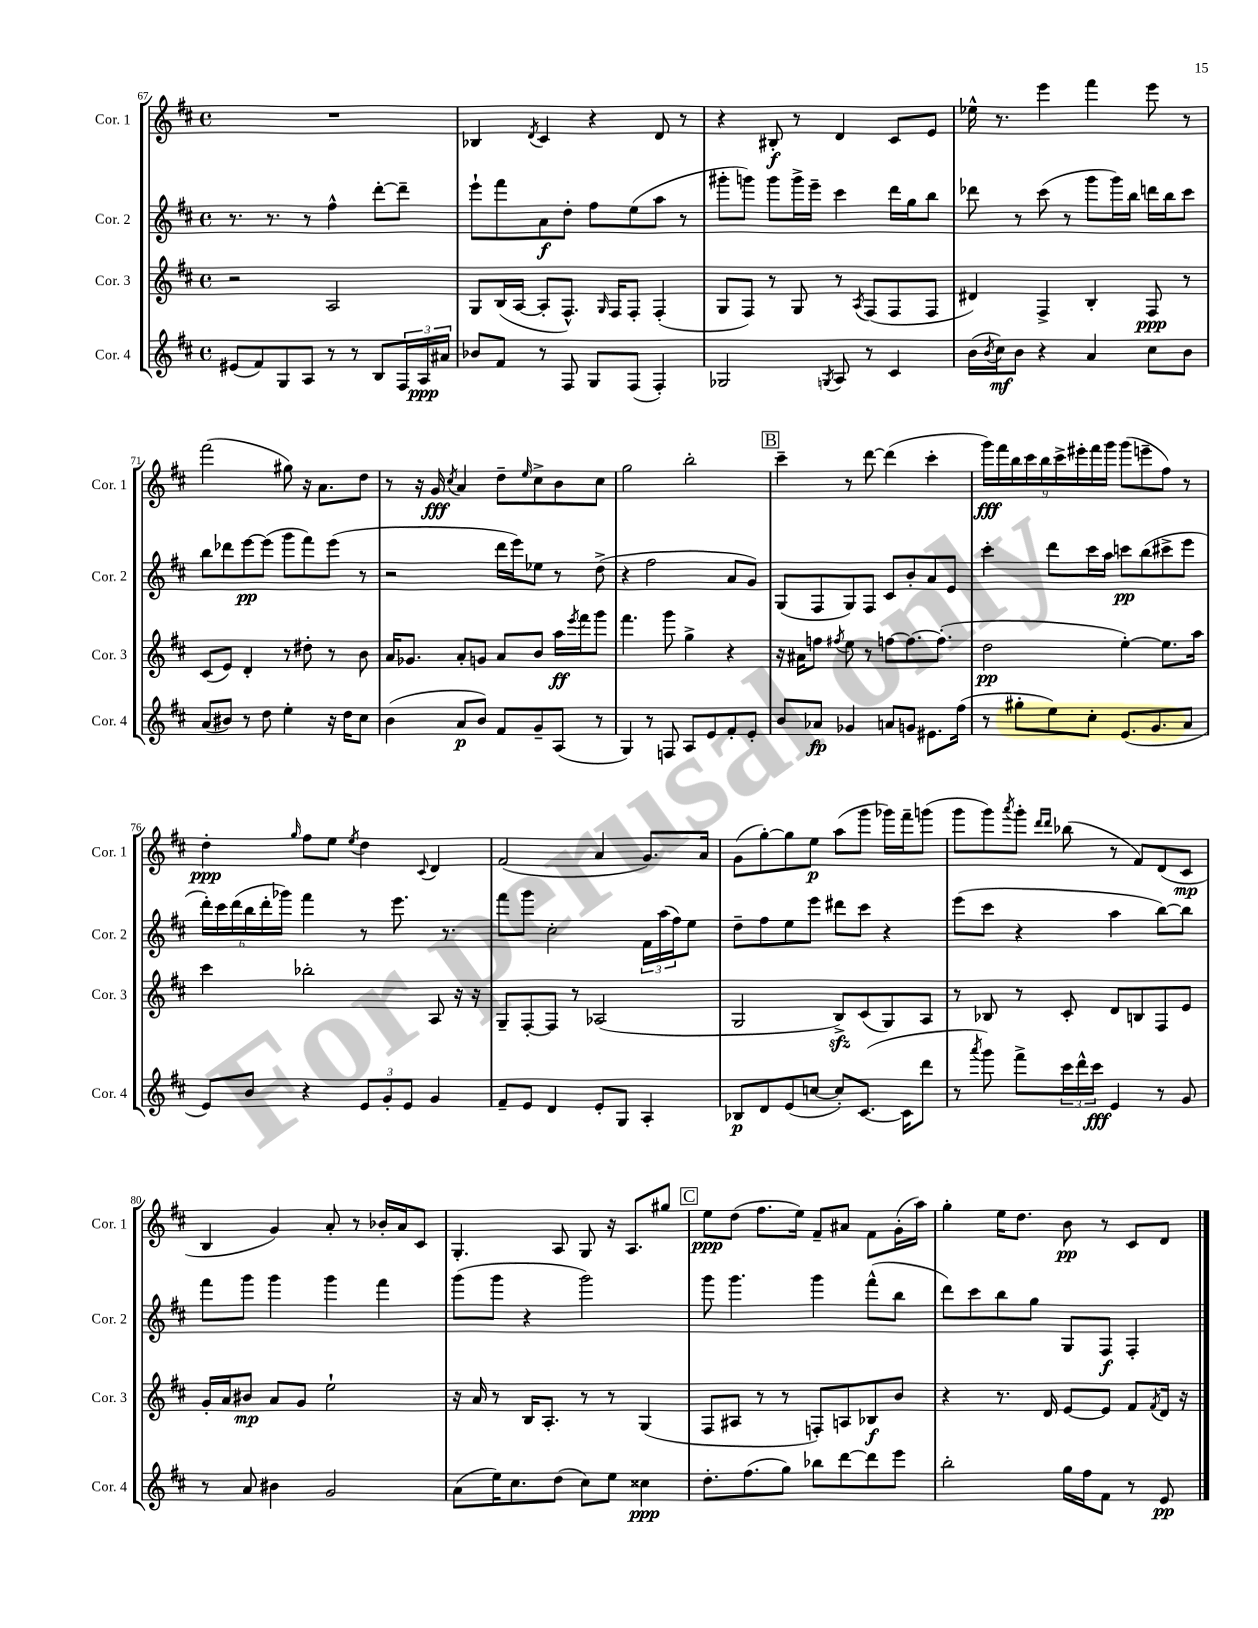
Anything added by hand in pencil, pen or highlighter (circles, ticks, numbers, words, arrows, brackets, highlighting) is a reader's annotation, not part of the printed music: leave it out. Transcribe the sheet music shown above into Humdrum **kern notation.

**kern	**kern	**kern	**kern
*staff4	*staff3	*staff2	*staff1
*clefG2	*clefG2	*clefG2	*clefG2
*k[f#c#]	*k[f#c#]	*k[f#c#]	*k[f#c#]
*M4/4	*M4/4	*M4/4	*M4/4
*met(c)	*met(c)	*met(c)	*met(c)
(8e#	2r	8.r	1r
8f#)	.	.	.
.	.	8.r	.
8G	.	.	.
8A	.	8r	.
8r	2A	4ff#^^	.
8r	.	.	.
8B	.	[8ddd'	.
24F#	.	8ddd~]	.
24A	.	.	.
24a#	.	.	.
=	=	=	=
8b-	8G	8eee`	4B-
8f#	(16B	8fff#	.
.	[16A	.	.
.	.	.	8qd
8r	8A']	8a	4c#
8F#	8.F#^^)	8dd'	.
8G	.	8ff#	4r
.	16qqG	.	.
.	16F#	.	.
(8F#	8F#'	(8ee	.
4F#')	(4F#'	8aa	8d
.	.	8r	8r
=	=	=	=
2G-	8G	8ggg#'	4r
.	8F#)	8ggg)	.
.	8r	8ggg	8B#'
.	8G	16ggg^	8r
.	.	16eee~	.
8qG	.	.	.
8A	8r	4ccc#	4d
.	8qA	.	.
8r	(8F#	.	.
4c#	8F#	16ddd	8c#
.	.	16gg	.
.	8F#	8bb	8e
=	=	=	=
(16b	4d#)	8ddd-	16ee-^^
8qb	.	.	.
16cc#)	.	.	8.r
8b	.	8r	.
4r	4F#^	(8ccc#	4eee
.	.	8r	.
4a	4B'	8ggg	4fff#
.	.	16ggg)	.
.	.	16bb	.
8cc#	8F#	16ddd	8eee
.	.	16bb	.
8b	8r	8ccc#	8r
=	=	=	=
(8a	(8c#	8bb	(2fff#
8b#)	8e)	8ddd-	.
8r	4d'	[8eee	.
8dd	.	(8eee]	.
4ee'	8r	8ggg	8gg#)
.	8dd#'	8fff#)	16r
.	.	.	8.a
16r	8r	(8eee	.
16dd	.	.	.
8cc#	8b	8r	8dd
=	=	=	=
(4b	16a	2r	8r
.	8.g-	.	.
.	.	.	16r
.	.	.	16g
.	.	.	8qcc#
8a	8a'	.	4a
8b)	8g	.	.
8f#	8a	16ddd	8dd~
.	.	16eee)	.
.	.	.	16qqee
8g~	8b	8ee-	8cc#^
(8A	16aa	8r	8b
.	8qeee	.	.
.	16fff#	.	.
8r	8ggg	(8dd^	8cc#
=	=	=	=
4G)	4.fff#	4r	2gg
8r	.	2ff#	.
8F	8ggg	.	.
8A	4gg^	.	2bb'
8e	.	.	.
8f#'	4r	8a	.
8e'	.	8g)	.
=	=	=	=
8b	16r	(8G	4ccc#~
.	16a#	.	.
8a-	8ff	8F#	.
.	8qff#	.	.
4g-	8ee	8G)	8r
.	8r	8F#	[8ddd
8a	[8ff	8c#	(4ddd]
8g	8.ff_	8b'	.
8.e#	.	8a	4ccc#'
.	(8.ff']	.	.
.	.	8e	.
(16ff#	.	.	.
=	=	=	=
8r	2dd	4ccc#'	18ggg)
.	.	.	18fff#
.	.	.	18bb
8gg#'	.	.	.
.	.	.	18ccc#
.	.	.	18bb
8ee)	.	8ddd	.
.	.	.	18ccc#^
.	.	.	18eee#'
8cc#'	.	16ccc#	.
.	.	.	18fff#
.	.	16aa	.
.	.	.	18ggg
(8.e	[4ee')	8ccc	(8ggg
.	.	(8bb	8eee~
8.g	.	.	.
.	8.ee]	8ccc#^	8ff#)
8a	.	8eee	8r
.	16aa	.	.
=	=	=	=
8e)	4ccc#	24ddd')	4dd'
.	.	24ccc#	.
.	.	(24ddd	.
8b	.	24bb	.
.	.	24ddd'	.
.	.	24ggg-)	.
.	.	.	16qqgg
4r	2bb-'	4fff#	8ff#
.	.	.	8ee
.	.	.	8qee
12e	.	8r	4dd
12g'	.	.	.
.	.	8.eee	.
12e	.	.	.
.	.	.	8qqc#
4g	8A	.	4d
.	.	8.r	.
.	16r	.	.
.	16r	.	.
=	=	=	=
8f#~	8G~	8fff#	(2f#
8e	[8F#'	8ggg	.
4d	8F#]	2cc#'	.
.	8r	.	.
8e'	(2A-	.	4a
8G	.	.	.
4A'	.	24f#	8.g)
.	.	(24aa	.
.	.	24ff#)	.
.	.	8ee	.
.	.	.	16a
=	=	=	=
8B-	2G	8dd~	(8g
8d	.	8ff#	[8gg')
(8e	.	8ee	8gg]
[8cc	.	8eee	8ee
8cc'])	8B^)	8ddd#	(8aa
([8.c#	(8c#	8ccc#	8ggg
.	8G)	4r	16ggg-)
16c#]	.	.	16fff#~
8ddd	8A	.	(8ggg
=	=	=	=
8r	8r	(8eee	8ggg
8qaaa	.	.	.
8ggg)	8B-	8ccc#	8ggg)
.	.	.	8qaaa
8fff#^	8r	4r	8ggg'
.	.	.	16qqddd
.	.	.	16qqddd
24ccc#	8c#'	.	(8bb-
24ddd^^	.	.	.
24ccc#	.	.	.
4e	8d	4aa	8r
.	8B	.	8f#)
8r	8F#	[8bb)	(8d
8g	8e	8bb]	8c#
=	=	=	=
8r	16g'	8fff#	4B
.	16a	.	.
8a	8b#	8ggg	.
4b#	8a	4ggg	4g)
.	8g	.	.
2g	2ee`	4ggg	8a'
.	.	.	8r
.	.	4fff#	16b-'
.	.	.	16a
.	.	.	8c#
=	=	=	=
(8a	16r	(8ggg	4.G'
.	16a	.	.
16ee)	8r	8ggg	.
8.cc#	.	.	.
.	16B	4r	.
.	8.A'	.	.
(8dd	.	.	8A
8cc#)	8r	2ggg)	8G
8ee	8r	.	16r
.	.	.	8.A
4cc##	(4G	.	.
.	.	.	8gg#
=	=	=	=
8.dd'	8F#	8ggg	8ee
.	8A#	4.ggg	(8dd
(8.ff#	.	.	.
.	8r	.	8.ff#
8gg)	8r	.	.
.	.	.	16ee)
8bb-	8F')	4ggg	8f#~
[8ddd	8A	.	8a#
8ddd]	8B-	(8fff#^^	8f#
8eee	8b	8bb	(16g'
.	.	.	16aa)
=	=	=	=
2bb'	4r	8ddd)	4gg'
.	.	8ccc#	.
.	8.r	8bb	16ee
.	.	.	8.dd
.	.	8gg	.
.	16d	.	.
16gg	[8e	8G	8b
16ff#	.	.	.
8f#	8e]	8F#	8r
8r	8f#	4F#'	8c#
.	8qf#	.	.
8e	16d	.	8d
.	16r	.	.
==	==	==	==
*-	*-	*-	*-
